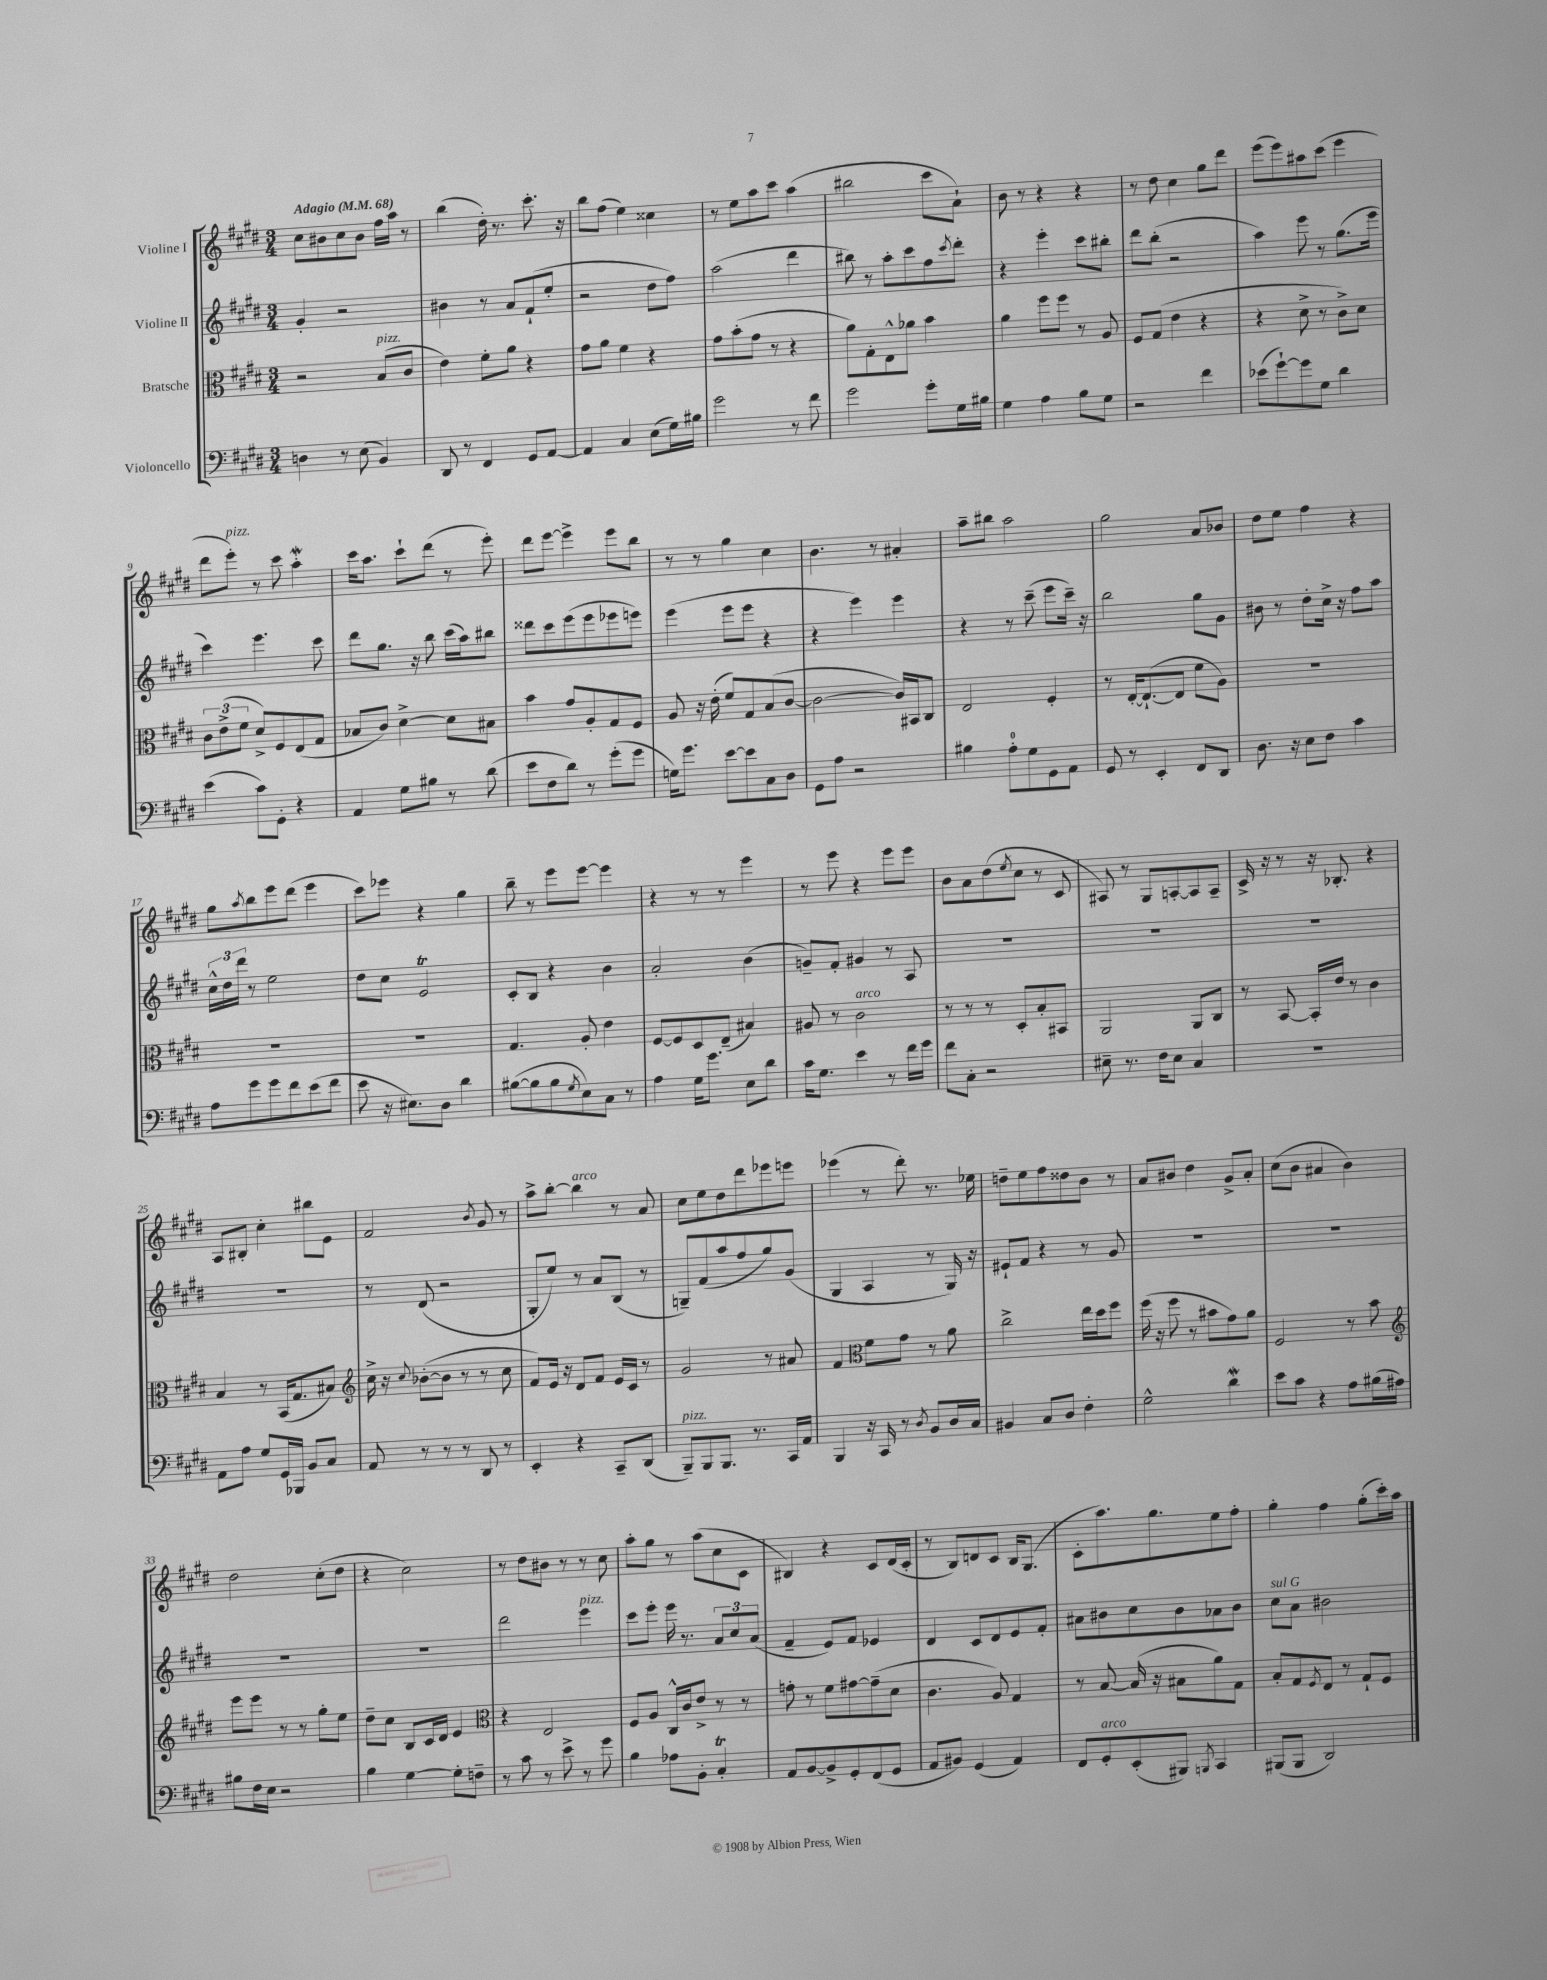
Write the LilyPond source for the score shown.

<<
\new StaffGroup <<
\new Staff = "s0" \with { instrumentName = "Violine I" } {
    \clef treble \key e \major \numericTimeSignature \time 3/4 \tempo "Adagio" 4 = 68
    cis''8 bis'8 cis''8 bis'8 fis''16 a''16 r8 |
    b''4( dis''16-.) r8. cis'''8.-. r16 |
    b''8 fis''8( e''4) cisis''4 |
    r8 e''8 a''8 cis'''8 a''4( |
    bis''2 cis'''8 a'8-!) |
    b'8 r8 r4 r4 |
    r8 dis''8 cis''4 gis''8 dis'''8 |
    e'''8( e'''8) ais''8 cis'''8( e'''4 |
    dis'''8 e'''8-.^\markup { \italic "pizz." }) r8 cis'''8 a''4-.\mordent |
    cis'''16 a''8. cis'''8-! dis'''8( r8 e'''8-.) |
    dis'''8 e'''8~ e'''4-> e'''8 b''8 |
    r8 r8 gis''4 cis''4 |
    b'4. r8 ais'4-. |
    a''8-- bis''8 a''2 |
    gis''2 a'8 bes'8 |
    dis''8 e''8 fis''4 r4 |
    gis''8 \acciaccatura { a''8 } b''8 e'''8 dis'''8( e'''4 |
    cis'''8) ees'''8 r4 gis''4 |
    b''8-- r8 e'''8 e'''8~ e'''4 |
    r4 r8 r8 e'''4 |
    r8 e'''8 r4 e'''8 e'''8 |
    b'8 a'8 dis''8( \acciaccatura { e''8 } cis''8 r8 cis'8 |
    ais8) r8 gis8 a8~-. a8 a8-- |
    cis'16-> r16 r8 r16 bes8.-. r4 |
    a8 bis8-. cis''4-. bis''8 e'8 |
    fis'2 \acciaccatura { b'8 } gis'8 r8 |
    a''8-> b''8~-. b''4^\markup { \italic "arco" } r8 a'8 |
    cis''8 e''8 dis''8 dis'''8 ees'''8 e'''8 |
    ees'''4( r8 dis'''8-.) r8. ees''16 |
    d''8-- e''8 fis''8 disis''8 b'8 r8 |
    a'8 bis'8 dis''4 gis'8-> a'8-. |
    cis''8( b'8 ais'4 b'4) |
    dis''2 cis''8-.( dis''8 |
    r4 cis''2) |
    r8 dis''8 bis'8 r8 r8 cis''8 |
    a''8-. gis''8 r8 a''8( cis''8 cis'8 |
    bis4) r4 cis'8 dis'16( cis'16-. |
    r8 b8) d'8 cis'8 b16 gis8.( |
    cis'8-. a''8.) gis''8. e''8 fis''8-. |
    gis''4-. fis''4 gis''8-.( cis'''16-.) a''16 \bar "|." |
}
\new Staff = "s1" \with { instrumentName = "Violine II" } {
    \clef treble \key e \major \numericTimeSignature \time 3/4
    gis'4-. r2 |
    bis'4 r8 a'8 fis'8-!( e''8-. |
    r2 dis''8 fis''8) |
    a''2( dis'''4 |
    bis''8) r8 a''8-. cis'''8 fis''8 \acciaccatura { cis'''8 } dis'''8-. |
    r4 e'''4-. cis'''8 bis''8-. |
    dis'''8 b''8-.( r2 |
    a''4) e'''8 r8 gis''8.( e'''16 |
    cis'''4) e'''4. cis'''8 |
    dis'''8 gis''8. r16 b''8 cis'''16( a''16) bis''8 |
    disis'''8 cis'''8 e'''8( e'''8 ees'''8 e'''8) |
    e'''4( e'''8 e'''8 r4 |
    r4 e'''4) e'''4 |
    r4 r8 cis'''8--( e'''8 cis'''16--) r16 |
    b''2 gis''8 gis'8 |
    bis'8 r8 dis''8-. cis''16-> r16 fis''8 a''8 |
    \tuplet 3/2 { cis''16-^ dis''16 dis'''16 } r8 e''2 |
    dis''8 cis''8 e'2\trill |
    cis'8-. b8 r4 b'4 |
    a'2-. b'4( |
    g'8--) fis'8-. gis'4 r8 a8 |
    R2. |
    R2. |
    R2. |
    R2. |
    r8 dis'8( r2 |
    gis8-. e''8) r8 a'8 b8( r8 |
    g8--) fis'8( a''8 fis''8 gis''8) gis'8( |
    gis4 a4 r8 gis16) r16 |
    eis'8-! fis'8 r4 r8 gis'8 |
    R2. |
    R2. |
    R2. |
    R2. |
    dis'''2 e'''4^\markup { \italic "pizz." } |
    cis'''8 e'''8-. e'''16 r8. \tuplet 3/2 { a'8 cis''8 a'8( } |
    fis'4-- e'8) fis'8 ees'4 |
    dis'4 cis'8 dis'8 e'8 fis'8-. |
    ais'8 bis'8 cis''8 bis'8 aes'8 bis'8 |
    cis''8^\markup { \italic "sul G" } a'8 bis'2 \bar "|." |
}
\new Staff = "s2" \with { instrumentName = "Bratsche" } {
    \clef alto \key e \major \numericTimeSignature \time 3/4
    r2 b8^\markup { \italic "pizz." }( cis'8 |
    e'4) fis'8-. a'8 r4 |
    gis'8 a'8 fis'4 r4 |
    gis'8 b'8-.( gis'8 r8 r4 |
    a'8) gis8-. e8-^ aes'8 b'4 |
    a'4 fis''8 fis''8 r8 a8 |
    fis8 gis8( e'4 r4 |
    r4 dis'8-> r8 cis'8->) dis'8 |
    \tuplet 3/2 { cis'8 e'8->( fis'8 } dis'8->) fis8 e8( gis8 |
    bes8 cis'8) dis'4~-> dis'8 bis8 |
    b'4 gis'8 a8-. gis8 fis8 |
    a8 r16 e'16-.( fis'8) gis8 b8( cis'8~ |
    cis'2~ cis'16) bis,16 cis8 |
    e2 fis4-. |
    r8 e16~-. e8.~-!( e8 fis'8 a8) |
    R2. |
    R2. |
    R2. |
    gis4. a8-. e'4 |
    fis8~ fis8 dis8 e8--( bis4) |
    ais8 r8 cis'2^\markup { \italic "arco" } |
    r8 r8 r8 dis8-. b8-. bis,8 |
    a,2 a,8 cis8 |
    r8 b,8~ b,16-. e'16 r8 cis'4 |
    b4 r8 b,16( gis8. bis8) |
    \clef treble cis''16-> r16 \appoggiatura { cis''8 } bes'8~-.( bes'8 r8 r8 cis''8 |
    fis'8) e'16 r16 dis'8 fis'8 e'16 cis'16 r8 |
    gis'2 r8 ais'8 |
    fis'4 \clef alto fis'8 gis'8 r8 a'8 |
    cis''2-> e''16 dis''16 fis''8 |
    fis''16( r16 fis''8 r8 bis'8 gis'8) a'8 |
    fis2 r8 b'8 |
    \clef treble e'''8 e'''8 r8 r8 gis''8-. e''8 |
    dis''8-- cis''8 b8 cis'16 dis'16 e'4 |
    \clef alto r4 e2 |
    fis8 a8 cis16-^ cis'16 e'8-> r8 r8 |
    g'8-. r8 fis'8 gis'8~ gis'8--( dis'8 |
    cis'4. a8) gis4 |
    r8 b8~ b16( r16 bis8 a'8) gis8 |
    b8-. gis8 \acciaccatura { fis8 } e8 r8 gis8-! fis8 \bar "|." |
}
\new Staff = "s3" \with { instrumentName = "Violoncello" } {
    \clef bass \key e \major \numericTimeSignature \time 3/4
    d4 r8 e8( b,4) |
    dis,8 r8 fis,4 gis,8 a,8~ |
    a,4 cis4 e8( gis16) bis16 |
    gis'2 r8 fis'8 |
    gis'2 gis'8-. gis16 bis16 |
    gis4 a4 b8 gis8 |
    r2 fis'4 |
    ees'8( gis'8~-!) gis'8 gis8 dis'4 |
    e'4( cis'8) gis,8-. r4 |
    a,4 gis8 bis8 r8 dis'8( |
    e'8 fis8 dis'8) r8 gis'8-.( gis'8 |
    g16) gis'8. e'8~ e'8 cis8 dis8 |
    gis,8 a8 r2 |
    bis4 a8-0-. gis8 gis,8 a,8 |
    gis,8 r8 e,4-. fis,8 dis,8 |
    dis8. r16 e8 fis8 cis'4 |
    a8 gis'8 gis'8 fis'8 e'8( fis'8 |
    e'8 r16 eis8.) dis8 dis'4 |
    bis8~( bis8 bis8 \acciaccatura { gis8 } e8) cis8 r8 |
    a4 gis16 gis'8. e8 dis'8 |
    cis'16 gis8. e'4 r8 fis'16 gis'16 |
    fis'8 cis8-. r2 |
    eis8-- r8. fis16 eis8 cis4 |
    R2. |
    a,8 a8 gis8 gis,16 bes,,16 b,8 cis8 |
    a,8 r8 r8 r8 dis,8 r8 |
    e,4-. r4 cis,8-- dis,8( |
    b,,8--^\markup { \italic "pizz." }) b,,8 b,,8. r8. cis,16 a,16 |
    b,,4 r16 cis,16 r8 \acciaccatura { dis8 } b,8 dis16 cis16 |
    bis,4 cis8 dis8 fis4-. |
    gis2-^ dis'4\mordent |
    e'8 cis'8 r4 a8 bis16( ais16) |
    bis8 fis16 e16 r2 |
    b4 gis4~ gis8-. f8-- |
    r8 cis'8 r8 e'8-> r8 gis'8 |
    b4 aes8 b,8-. cis4-.\trill |
    a,8 b,8~ b,8-> gis,8-. fis,8( gis,8 |
    a,8 bis,8) gis,4( a,4) |
    fis,8 gis,8-.^\markup { \italic "arco" } e,8-.( bis,,8) \acciaccatura { b,,8 } cis,4 |
    bis,,8( bis,,8 dis,2) \bar "|." |
}
>>
>>
